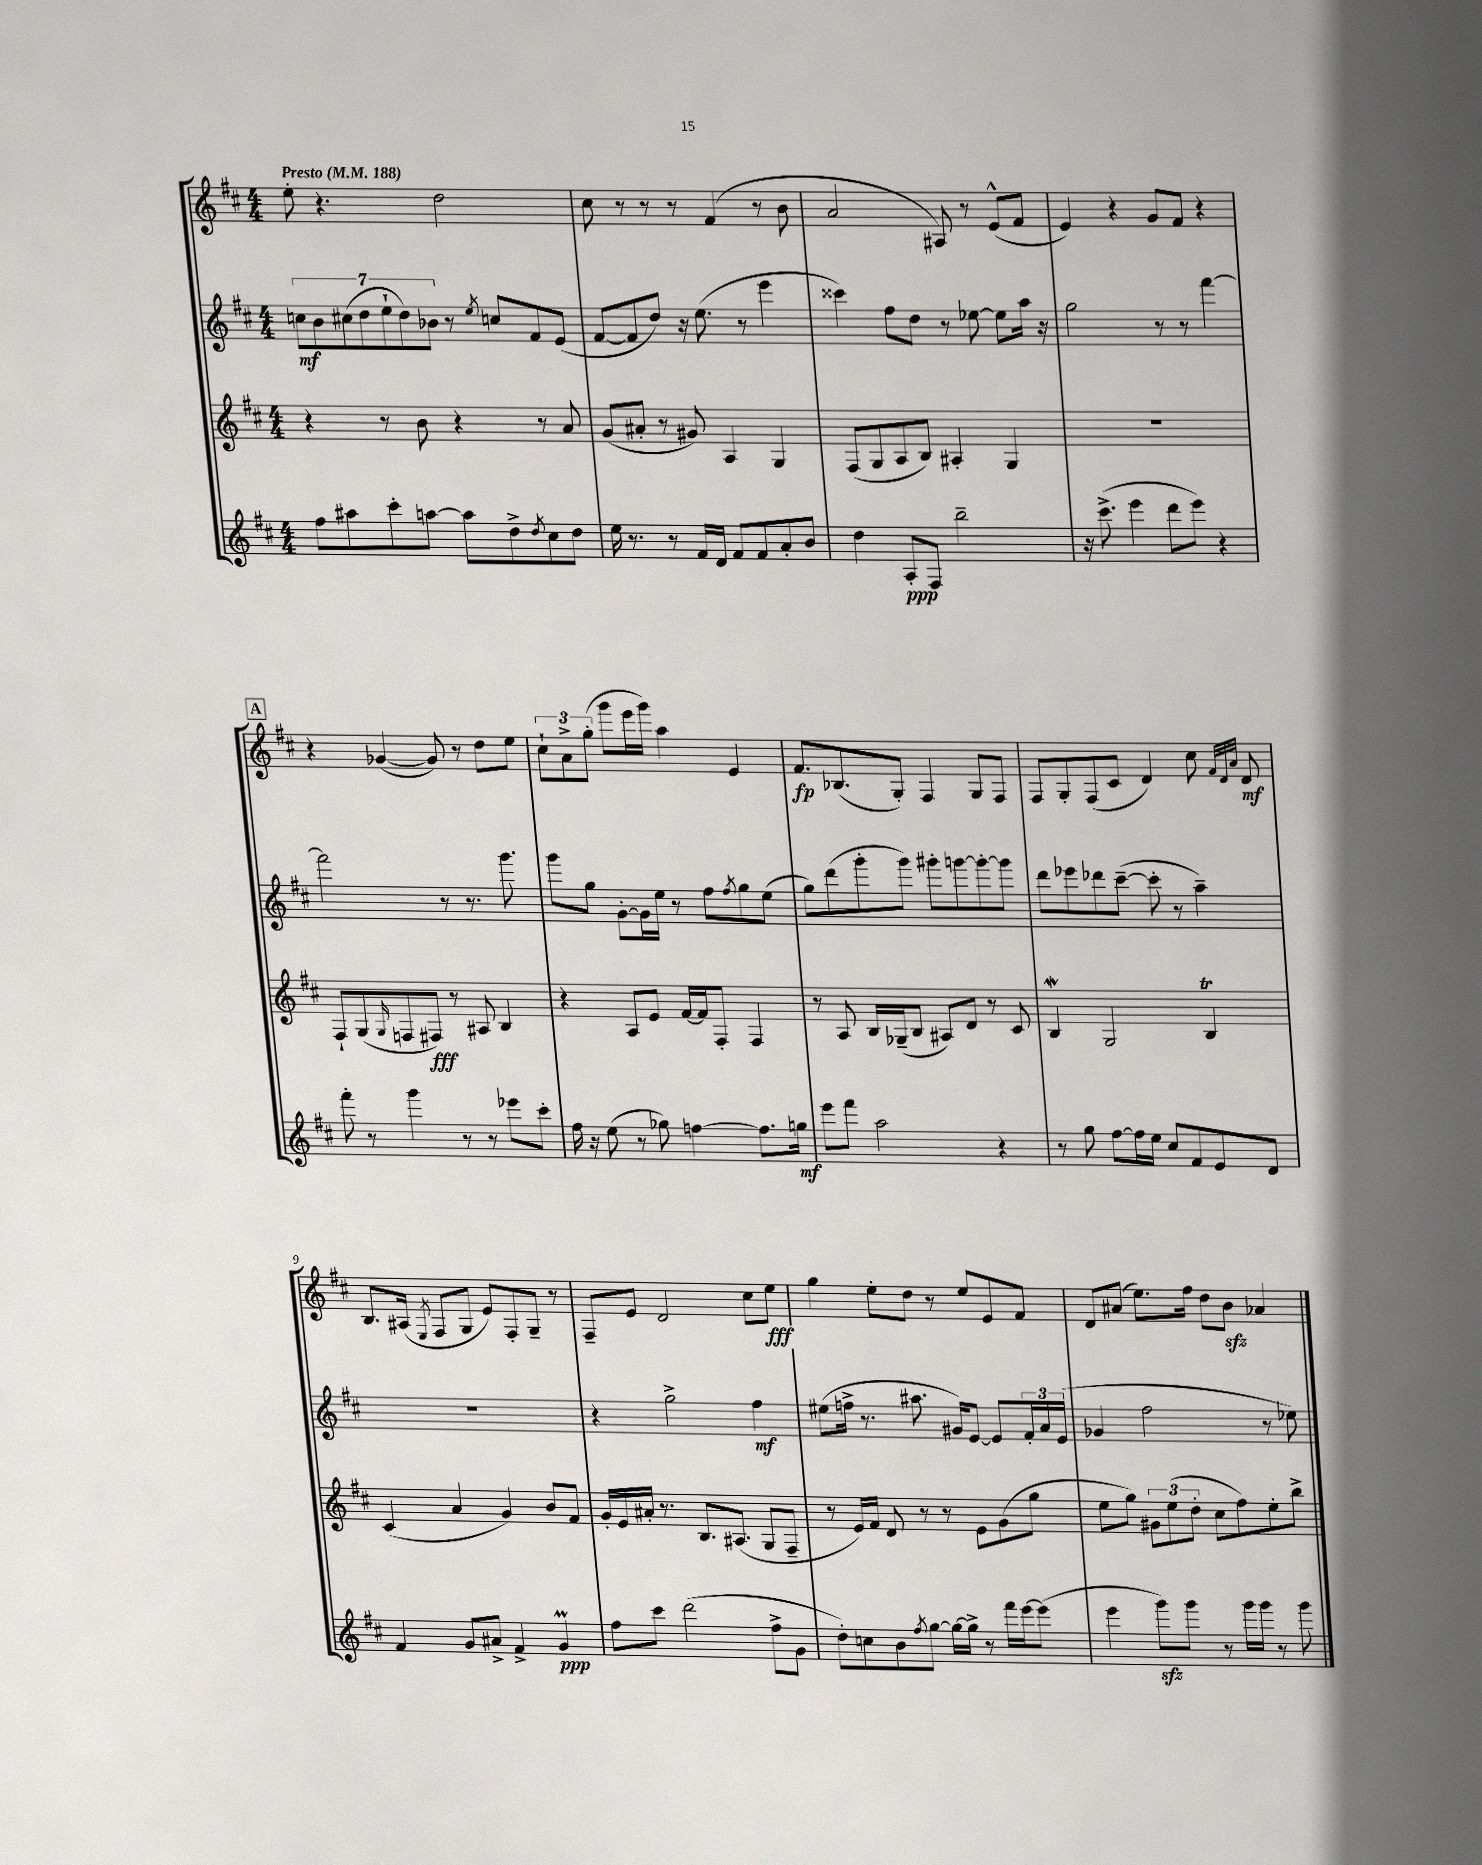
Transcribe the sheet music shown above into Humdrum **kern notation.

**kern	**kern	**kern	**kern
*staff4	*staff3	*staff2	*staff1
*clefG2	*clefG2	*clefG2	*clefG2
*k[f#c#]	*k[f#c#]	*k[f#c#]	*k[f#c#]
*M4/4	*M4/4	*M4/4	*M4/4
*MM188	*MM188	*MM188	*MM188
8ff#	4r	14cc	8ee'
.	.	14b	.
8aa#	.	.	4.r
.	.	(14cc#	.
.	.	14dd	.
8ccc#'	8r	.	.
.	.	14ee`	.
.	.	14dd)	.
[8aa	8b	.	.
.	.	14b-	.
8aa]	4r	8r	2dd
.	.	8qee	.
8dd^	.	8cc	.
8qdd	.	.	.
8cc#	8r	8f#	.
8dd	8a	(8e	.
=	=	=	=
16ee	(8g	[8f#	8cc#
8.r	.	.	.
.	8a#'	8f#]	8r
8r	8r	8dd)	8r
16f#	8g#)	16r	8r
16d	.	(8.ee	.
8f#	4A	.	(4f#
8f#	.	8r	.
8a'	4G	4eee	8r
8b	.	.	8b
=	=	=	=
4dd	(8F#	4ccc##)	2a
.	8G	.	.
8A'	8A	8ff#	.
8F#	8B)	8dd	.
2bb~	4A#'	8r	8A#)
.	.	[8ee-	8r
.	4G	8ee-]	(8e^^
.	.	16aa	8f#
.	.	16r	.
=	=	=	=
16r	1r	2gg	4e)
(8.ccc#^	.	.	.
4eee	.	.	4r
8ddd	.	8r	8g
8eee)	.	8r	8f#
4r	.	[4fff#	4r
=	=	=	=
8fff#'	8F#`	2fff#]	4r
8r	(8G	.	.
.	16qqG	.	.
4ggg	8F	.	([4g-
.	8F#)	.	.
8r	8r	8r	8g-])
8r	8A#	8.r	8r
8eee-	4B	.	8dd
.	.	8.ggg	.
8ccc#'	.	.	8ee
=	=	=	=
16ff#	4r	8ggg	12cc#`
16r	.	.	.
.	.	.	12a^
(8ee	.	8gg	.
.	.	.	(12gg'
8r	8A	[8g'	8ggg
8gg-)	8e	16g]	16eee
.	.	16ee	16ggg)
[4ff	[16f#	8r	4aa
.	16f#]	.	.
.	8F#'	8ff#	.
.	.	8qff#	.
8.ff]	4F#	8gg	4e
.	.	(8ee	.
16gg	.	.	.
=	=	=	=
8eee	8r	8gg)	8.f#
8fff#	8A	(8ddd	.
.	.	.	(8.B-
2aa	16B	8ggg'	.
.	(16G-~	.	.
.	8B	8ggg)	8G')
.	8A#)	8ggg#'	4F#
.	8d	[8ggg	.
4r	8r	8ggg'_	8G
.	8c#	8ggg]	8F#
=	=	=	=
8r	4B	8ddd	8F#
8gg	.	8eee-	8G'
[8ff#	2G	8ddd-	(8F#
16ff#]	.	([8ccc#~	8c#
16ee	.	.	.
8cc#	.	8ccc#']	4d)
8f#	.	8r	.
8e	4B	4aa~)	8cc#
.	.	.	32qqf#
.	.	.	32qqd
.	.	.	32qqa
8d	.	.	8d
=	=	=	=
4f#	(4c#	1r	8.B
.	.	.	(16A#
.	.	.	8qE
8g	4a	.	8F#
8a#^	.	.	8G
4f#^	4g)	.	8e)
.	.	.	8F#'
4g	8b	.	8G~
.	8f#	.	8r
=	=	=	=
8ff#	16g'	4r	8F#~
.	16e	.	.
8ccc#	16a#'	.	8e
.	8.r	.	.
(2ddd	.	2gg^	2d
.	8.B	.	.
.	(8.A#	.	.
8ff#^	8G	4ff#	8cc#
8g	8F#~	.	8ee
=	=	=	=
8dd')	8r	(8ee#	4gg
8cc	16e)	16ff^	.
.	16f#	8.r	.
8b	8d	.	8ee'
8qff#	.	.	.
[8gg	8r	8.aa#	8dd
16gg_	8r	.	8r
16gg^]	.	16g#)	.
8r	8e	[8e	8ee
16fff#	(8g	8e]	8e
[16eee	.	.	.
(8eee]	8gg	24f#'	8f#
.	.	24a	.
.	.	(24e	.
=	=	=	=
4eee	8ee	4g-	8d
.	8gg)	.	(8a#
8ggg)	12g#	2ff#	8.ee)
.	(12ee	.	.
8ggg	.	.	.
.	12dd'	.	.
.	.	.	16ff#
8r	8cc#	.	8dd
16ggg	8ff#)	.	8b
16ggg	.	.	.
8r	8ee'	8r	4a-
8ggg	8bb^	8ee-)	.
==	==	==	==
*-	*-	*-	*-
